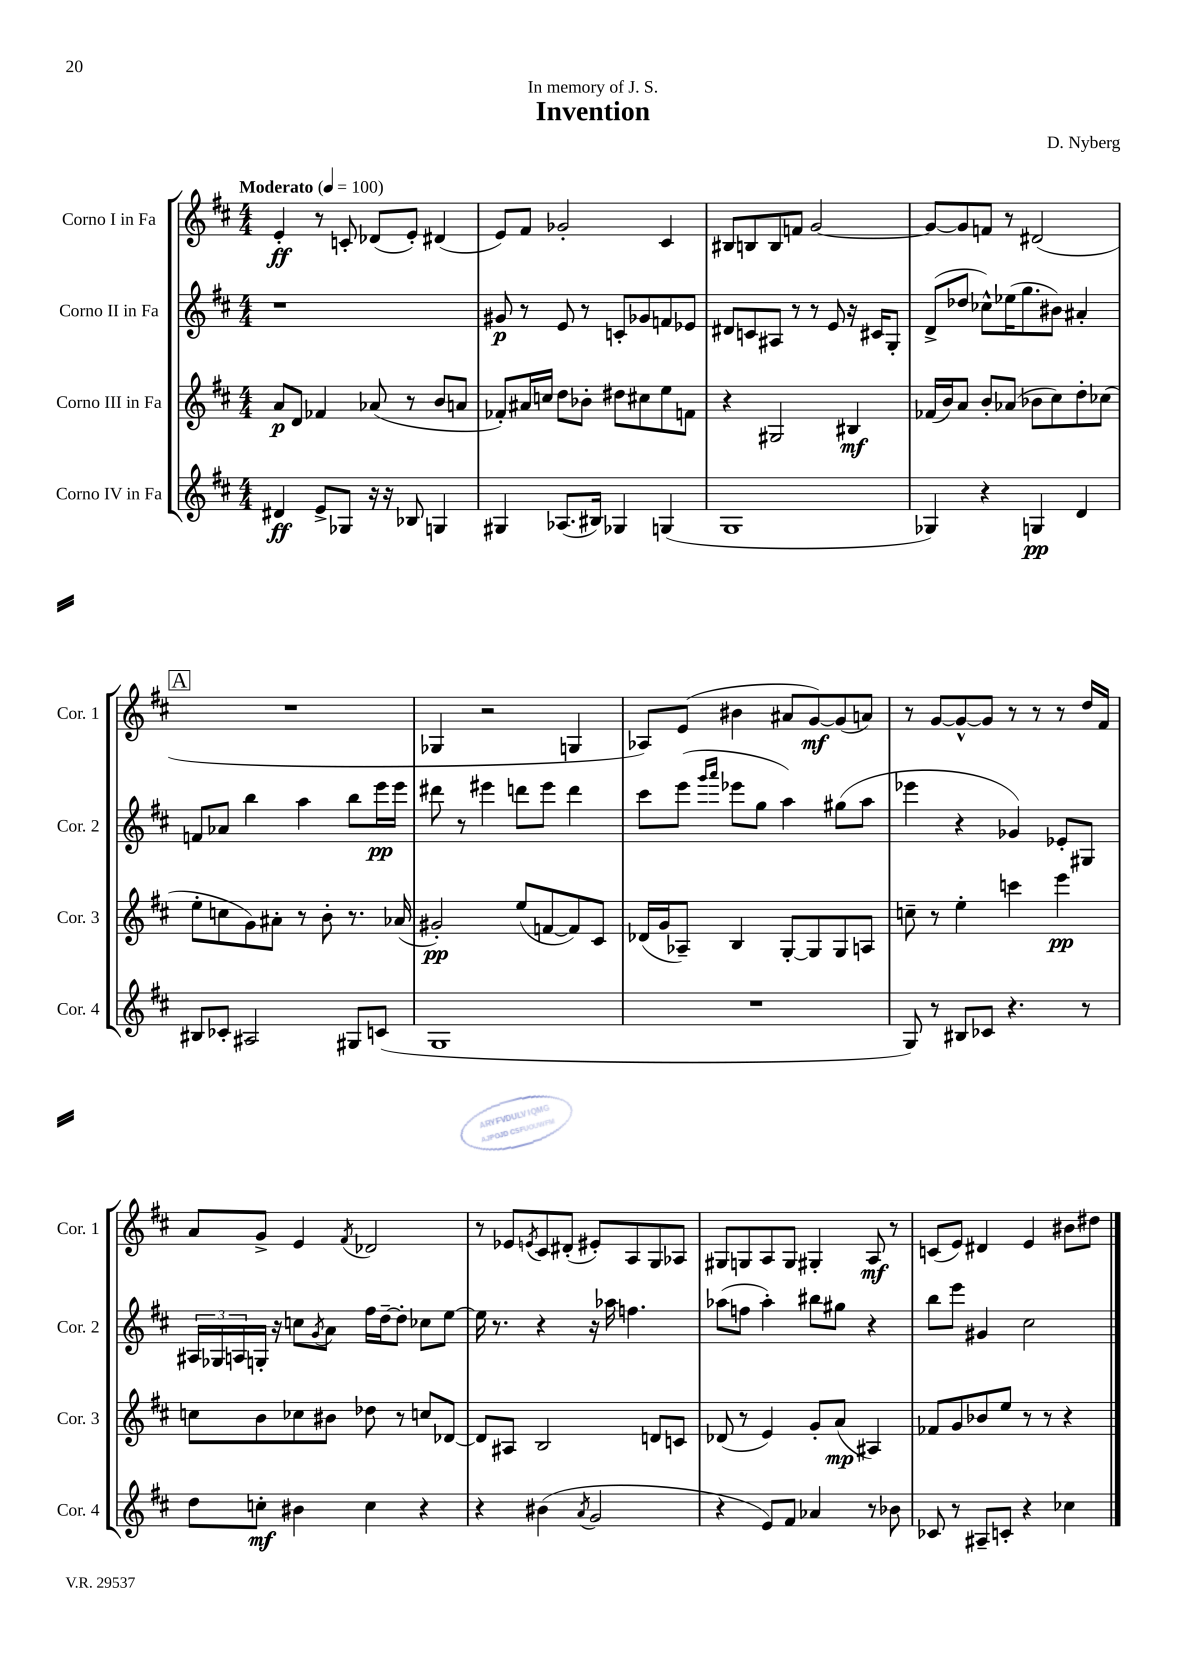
\header { title = "Invention" composer = "D. Nyberg" dedication = "In memory of J. S." }
<<
\new StaffGroup <<
\new Staff = "s0" \with { instrumentName = "Corno I in Fa" shortInstrumentName = "Cor. 1" } {
    \clef treble \key d \major \numericTimeSignature \time 4/4 \tempo "Moderato" 4 = 100
    e'4-.\ff r8 c'8-. des'8( e'8-.) dis'4( |
    e'8) fis'8 ges'2-. cis'4 |
    bis8 b8 b8 f'8 g'2~ |
    g'8~ g'8 f'8 r8 dis'2( |
    \mark \markup { \box "A" } R1 |
    ges4 r2 g4 |
    aes8) e'8( bis'4 ais'8 g'8~\mf) g'8( a'8) |
    r8 g'8~ g'8~-^ g'8 r8 r8 r8 d''16 fis'16 |
    a'8 g'8-> e'4 \acciaccatura { fis'8 } des'2 |
    r8 ees'8 \acciaccatura { e'8 } cis'8 dis'8-.( eis'8-.) a8 g8 aes8 |
    gis8 g8 a8 g8 gis4-. a8\mf r8 |
    c'8( e'8) dis'4 e'4 bis'8 dis''8 \bar "|." |
}
\new Staff = "s1" \with { instrumentName = "Corno II in Fa" shortInstrumentName = "Cor. 2" } {
    \clef treble \key d \major \numericTimeSignature \time 4/4
    r1 |
    gis'8\p r8 e'8 r8 c'8-. ges'8 f'8 ees'8 |
    dis'8 c'8 ais8 r8 r8 e'8 r16 cis'16 g8-. |
    d'8->( des''8 ces''8-^) ees''16( g''8. bis'8) ais'4-. |
    \mark \markup { \box "A" } f'8 aes'8 b''4 a''4 b''8 e'''16\pp e'''16 |
    dis'''8 r8 eis'''4 d'''8 eis'''8 d'''4 |
    cis'''8 e'''8( \grace { g'''16 a'''16 } ees'''8 g''8 a''4) gis''8( a''8 |
    ees'''4 r4 ges'4) ees'8-. gis8 |
    \tuplet 3/2 { ais16 ges16 a16 } g16-. r16 c''8 \acciaccatura { g'8 } a'8 fis''16 d''16~-- d''8-. ces''8 e''8~ |
    e''16 r8. r4 r16 aes''16 f''4. |
    aes''8( f''8 aes''4-.) bis''8 gis''8 r4 |
    b''8 e'''8 gis'4 cis''2 \bar "|." |
}
\new Staff = "s2" \with { instrumentName = "Corno III in Fa" shortInstrumentName = "Cor. 3" } {
    \clef treble \key d \major \numericTimeSignature \time 4/4
    a'8\p d'8 fes'4 aes'8( r8 b'8 a'8 |
    fes'8-.) ais'16 c''16 d''8 bes'8-. dis''8 cis''8 e''8 f'8 |
    r4 gis2 bis4\mf |
    fes'16( b'16) a'8 b'8-. aes'8( bes'8 cis''8) d''8-. ces''8( |
    \mark \markup { \box "A" } e''8-. c''8 g'8) ais'8-. r8 b'8-. r8. aes'16( |
    gis'2-.\pp) e''8( f'8~ f'8) cis'8 |
    des'16( g'16 aes8--) b4 g8~-. g8 g8 a8 |
    c''8-- r8 e''4-. c'''4 e'''4\pp |
    c''8 b'8 ces''8 bis'8 des''8 r8 c''8 des'8~ |
    des'8 ais8 b2 d'8 c'8 |
    des'8( r8 e'4) g'8-. a'8\mp( ais4) |
    fes'8 g'8 bes'8 e''8 r8 r8 r4 \bar "|." |
}
\new Staff = "s3" \with { instrumentName = "Corno IV in Fa" shortInstrumentName = "Cor. 4" } {
    \clef treble \key d \major \numericTimeSignature \time 4/4
    dis'4\ff e'8-> ges8 r16 r16 bes8 g4 |
    gis4 aes8.( bis16) ges4 g4( |
    g1 |
    ges4) r4 g4\pp d'4 |
    \mark \markup { \box "A" } bis8 ces'8-. ais2 gis8 c'8( |
    g1 |
    R1 |
    g8) r8 bis8 ces'8 r4. r8 |
    d''8 c''8-.\mf bis'4 c''4 r4 |
    r4 bis'4( \acciaccatura { a'8 } g'2 |
    r4 e'8) fis'8 aes'4 r8 bes'8 |
    ces'8 r8 ais8-- c'8-. r4 ces''4 \bar "|." |
}
>>
>>
\layout { \context { \Score \remove "Bar_number_engraver" } }
